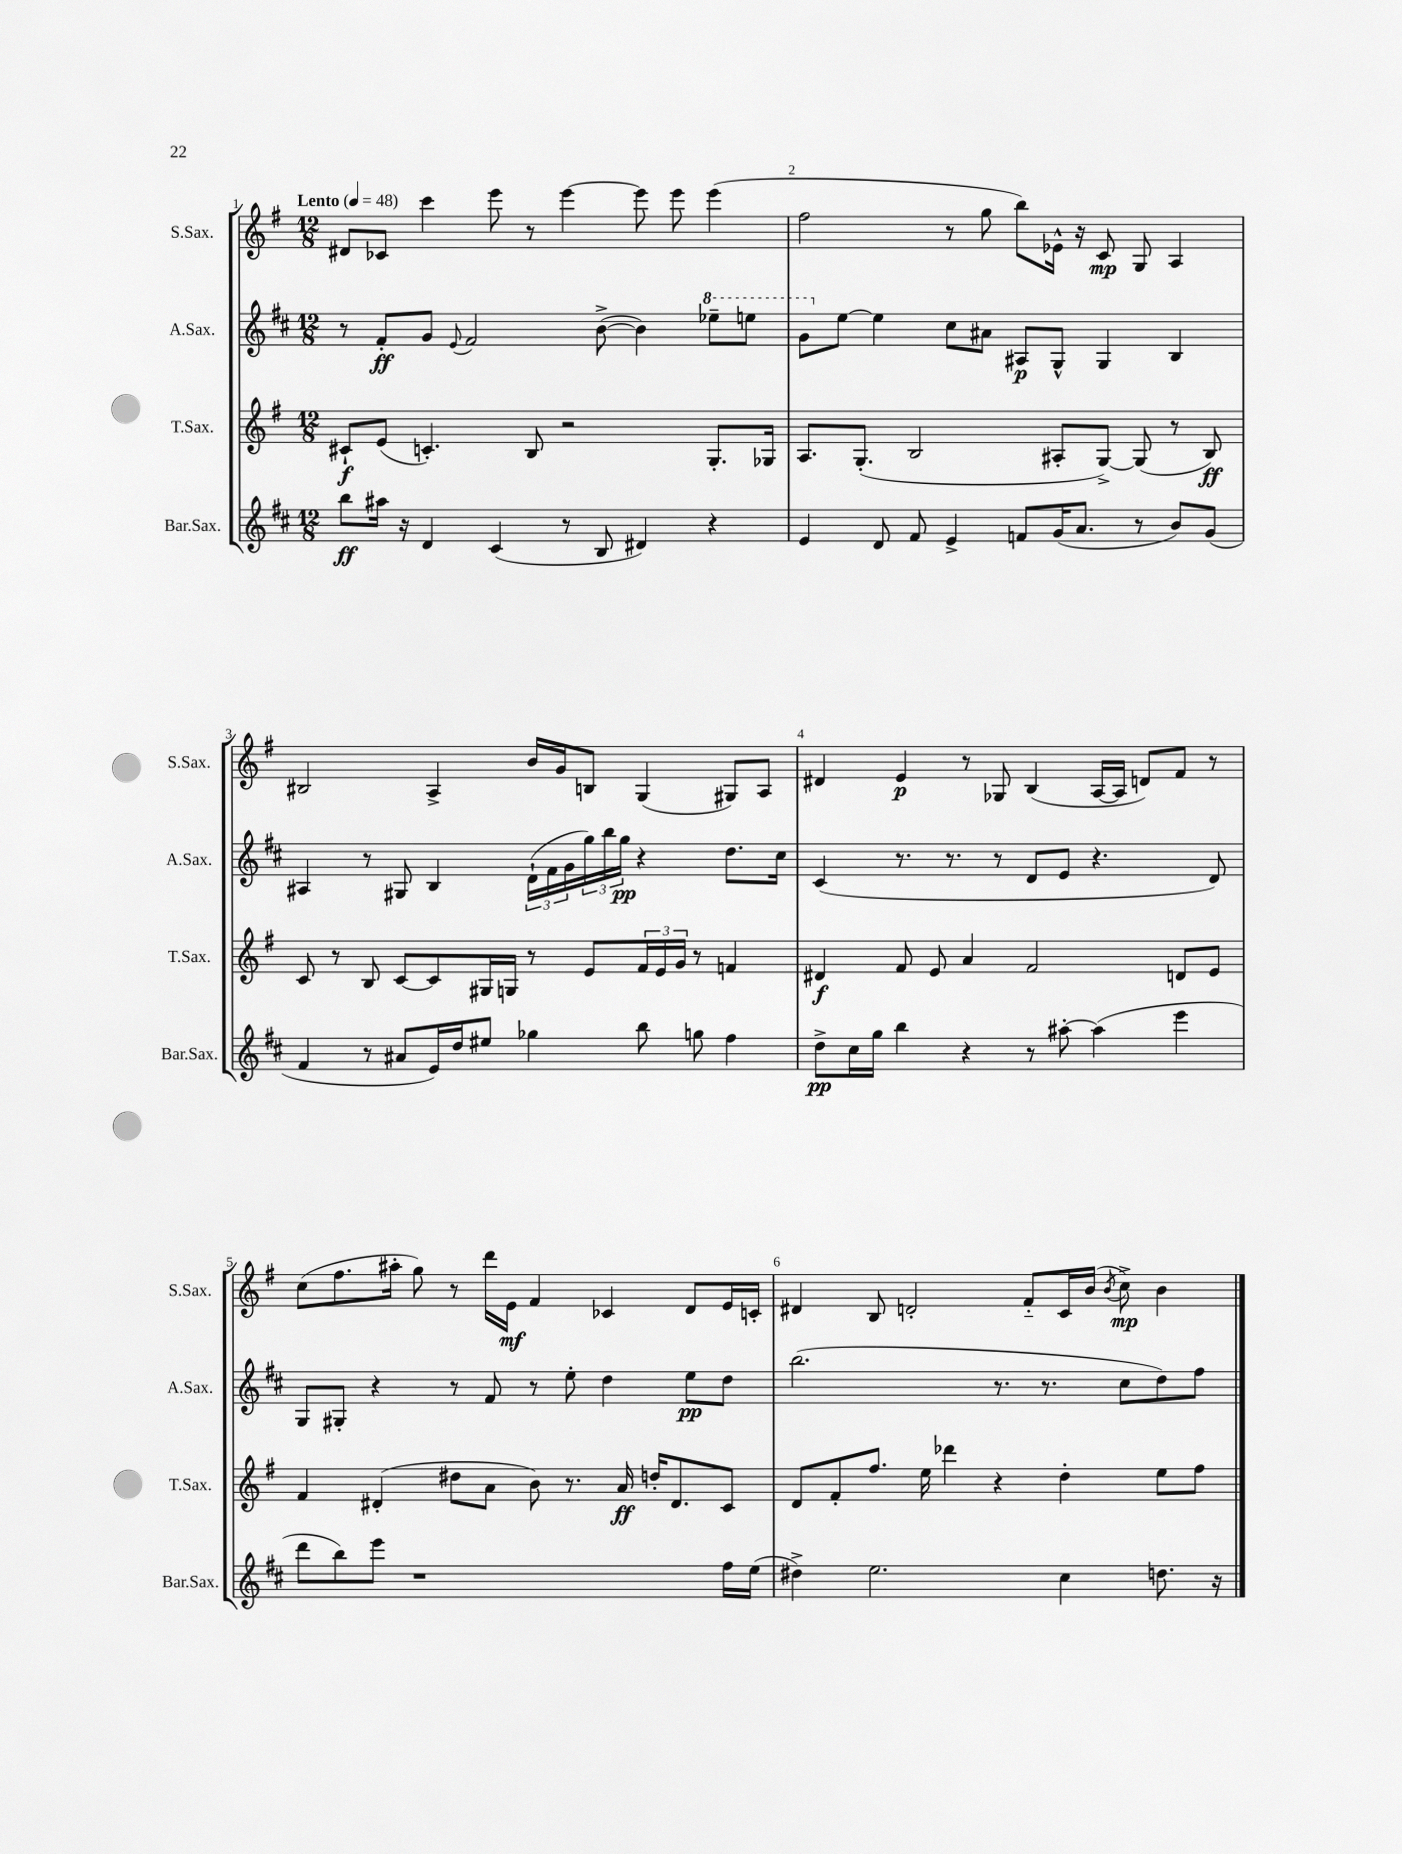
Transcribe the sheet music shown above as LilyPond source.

<<
\new StaffGroup <<
\new Staff = "s0" \with { instrumentName = "S.Sax." shortInstrumentName = "S.Sax." } {
    \clef treble \key g \major \numericTimeSignature \time 12/8 \tempo "Lento" 4 = 48
    dis'8 ces'8 c'''4 e'''8 r8 e'''4~ e'''8 e'''8 e'''4( |
    fis''2 r8 g''8 b''8) ees'16-^ r16 c'8\mp g8 a4 |
    bis2 a4-> b'16 g'16 b8 g4( gis8) a8 |
    dis'4 e'4\p r8 ges8 b4( a16~ a16 d'8) fis'8 r8 |
    c''8( fis''8. ais''16-. g''8) r8 d'''16 e'16\mf fis'4 ces'4 d'8 e'16 c'16-. |
    dis'4 b8 d'2-. fis'8-_ c'16 b'16( \acciaccatura { b'8 } c''8->\mp) b'4 \bar "|." |
}
\new Staff = "s1" \with { instrumentName = "A.Sax." shortInstrumentName = "A.Sax." } {
    \clef treble \key d \major \numericTimeSignature \time 12/8
    r8 fis'8-.\ff g'8 \appoggiatura { e'8 } fis'2 b'8~->( b'4) \ottava #1 ees'''8-- e'''8 |
    g''8 \ottava #0 e''8~ e''4 cis''8 ais'8 ais8\p g8-^ g4 b4 |
    ais4 r8 gis8 b4 \tuplet 3/2 { d'16-!( fis'16 g'16 } \tuplet 3/2 { g''16) b''16 g''16\pp } r4 d''8. cis''16 |
    cis'4( r8. r8. r8 d'8 e'8 r4. d'8) |
    g8 gis8-. r4 r8 fis'8 r8 e''8-. d''4 e''8\pp d''8 |
    b''2.( r8. r8. cis''8 d''8) fis''8 \bar "|." |
}
\new Staff = "s2" \with { instrumentName = "T.Sax." shortInstrumentName = "T.Sax." } {
    \clef treble \key g \major \numericTimeSignature \time 12/8
    cis'8-!\f e'8( c'4.-.) b8 r2 g8.-. ges16 |
    a8. g8.-.( b2 ais8-. g8~->) g8( r8 b8\ff) |
    c'8 r8 b8 c'8~ c'8 gis16 g16 r8 e'8 \tuplet 3/2 { fis'16 e'16 g'16 } r8 f'4 |
    dis'4\f fis'8 e'8 a'4 fis'2 d'8 e'8 |
    fis'4 dis'4-.( dis''8 a'8 b'8) r8. a'16\ff d''16-. dis'8. c'8 |
    d'8 fis'8-. fis''8. e''16 des'''4 r4 d''4-. e''8 fis''8 \bar "|." |
}
\new Staff = "s3" \with { instrumentName = "Bar.Sax." shortInstrumentName = "Bar.Sax." } {
    \clef treble \key d \major \numericTimeSignature \time 12/8
    b''8\ff ais''16 r16 d'4 cis'4( r8 b8 dis'4) r4 |
    e'4 d'8 fis'8 e'4-> f'8 g'16( a'8. r8 b'8) g'8( |
    fis'4 r8 ais'8 e'16) d''16 eis''8 ges''4 b''8 g''8 fis''4 |
    d''8->\pp cis''16 g''16 b''4 r4 r8 ais''8~-. ais''4( e'''4 |
    d'''8 b''8) e'''8 r1 fis''16 e''16( |
    dis''4->) e''2. cis''4 d''8. r16 \bar "|." |
}
>>
>>
\layout { \context { \Score \override BarNumber.break-visibility = ##(#f #t #t) barNumberVisibility = #all-bar-numbers-visible } }
